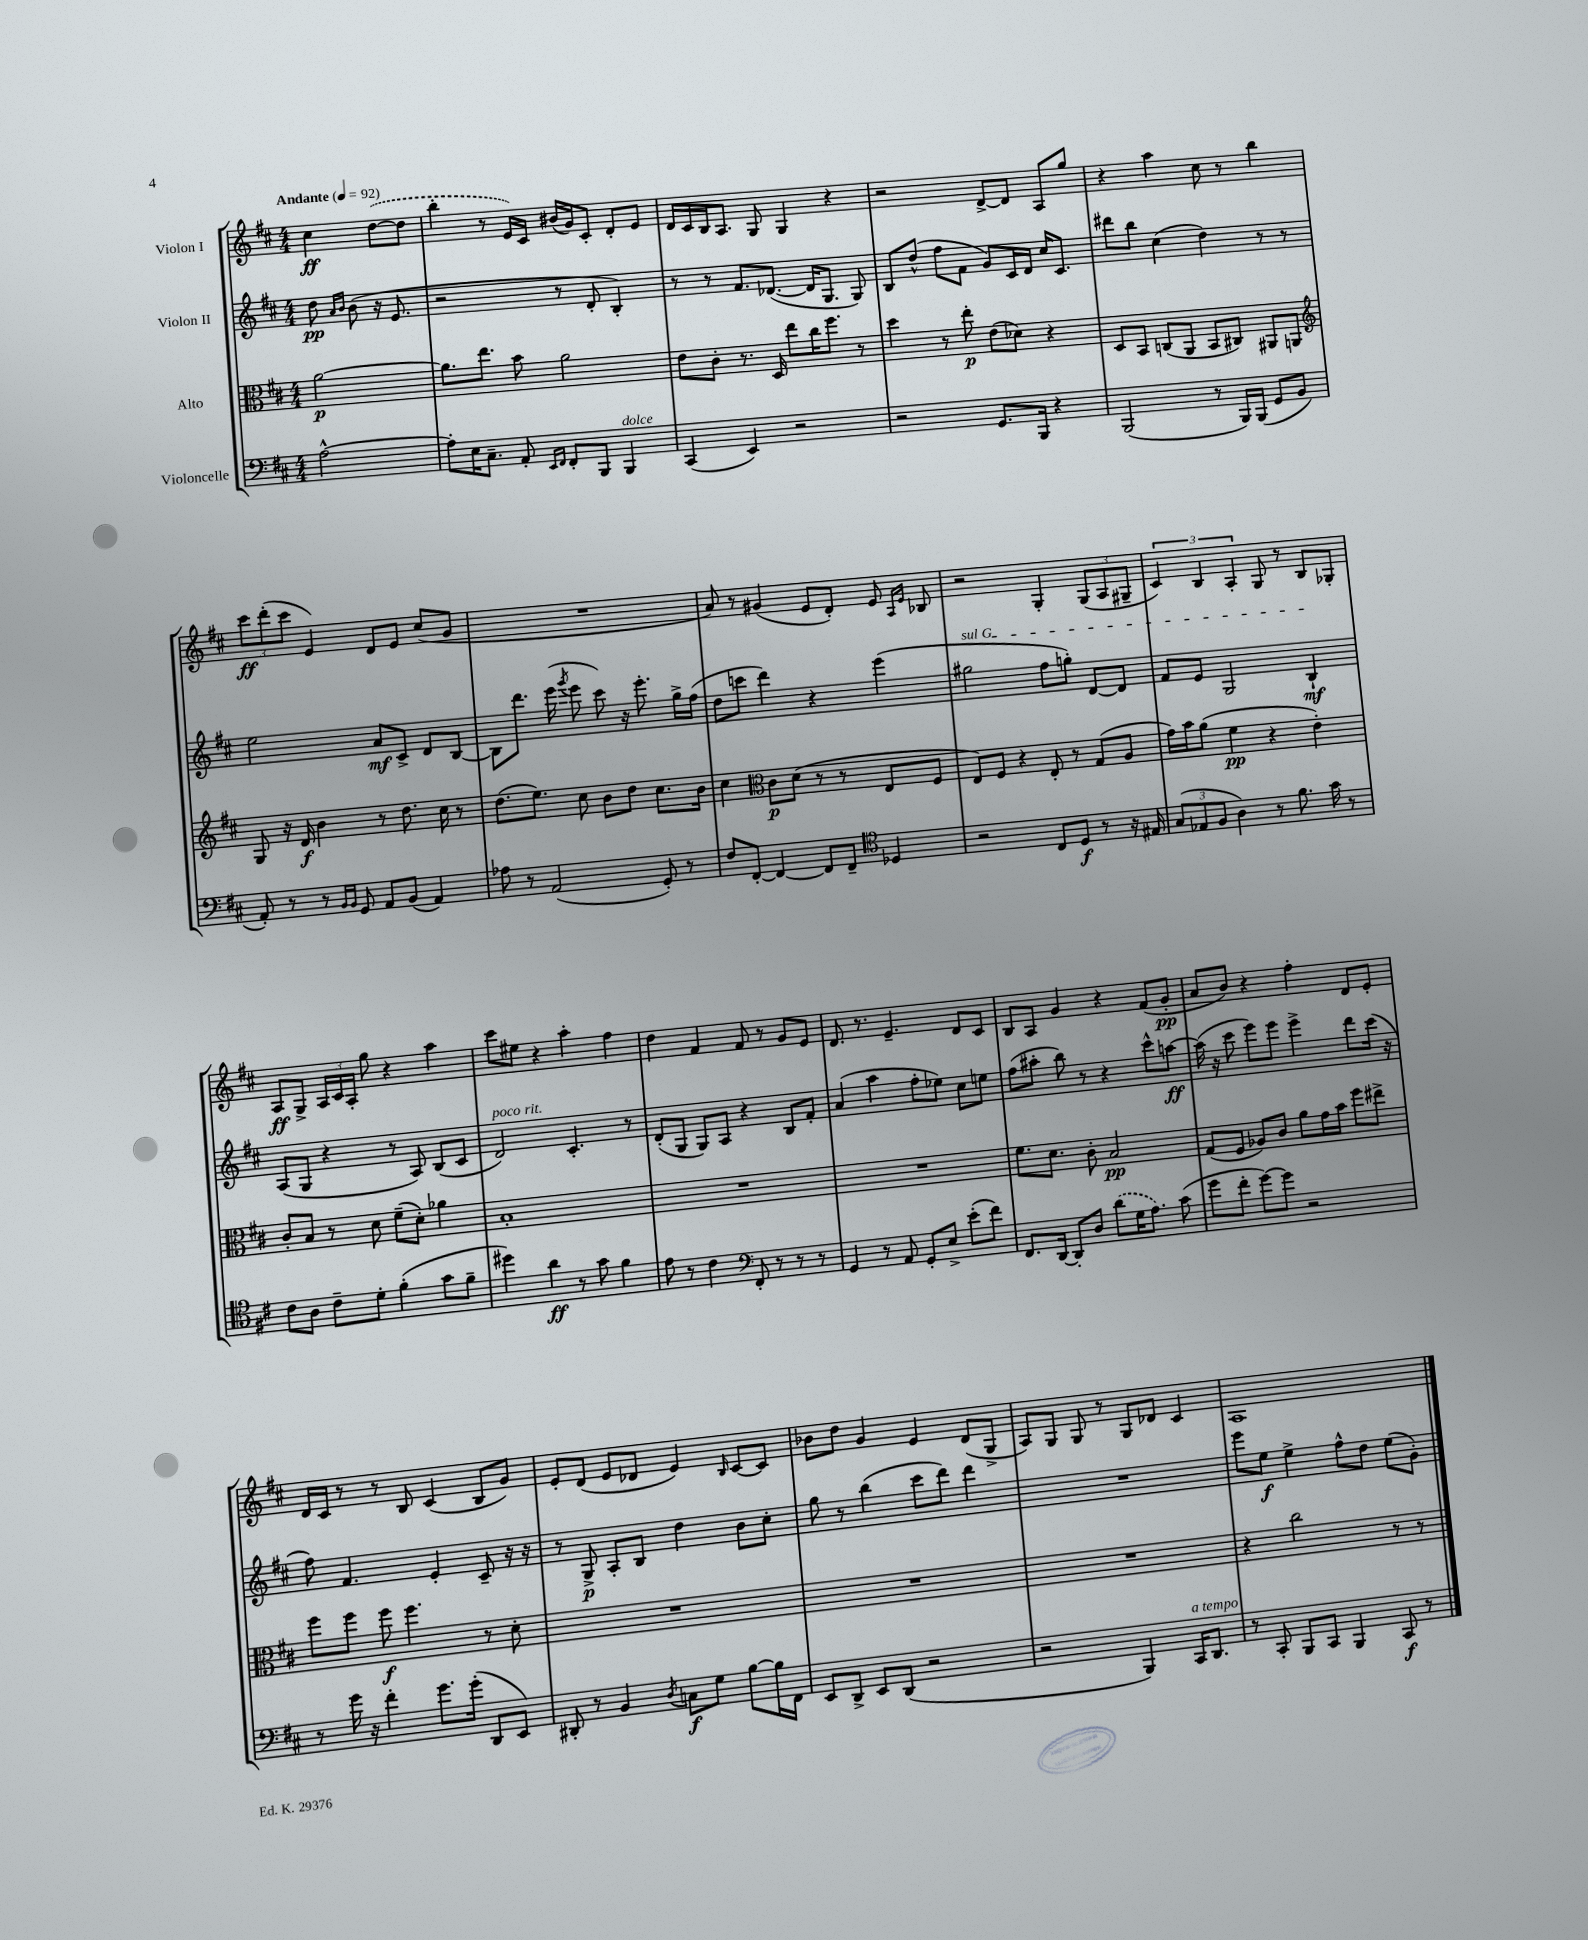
<<
\new StaffGroup <<
\new Staff = "s0" \with { instrumentName = "Violon I" } {
    \clef treble \key d \major \numericTimeSignature \time 4/4 \partial 2 \tempo "Andante" 4 = 92
    \autoBeamOff cis''4\ff \once \slurDashed d''8[~( d''8] |
    b''4-. r8 e'16[) cis'16] bis'16[( g'16) cis'8]-. d'8[-. e'8] |
    d'16[ cis'16 b16 a8.] g8 g4 r4 |
    r2 d'8[~-> d'8] a8[ g''8] |
    r4 a''4 cis''8 r8 b''4 |
    \tuplet 3/2 { cis'''8[\ff d'''8-.( cis'''8] } e'4) d'8[ e'8] cis''8[( g'8] |
    R1 |
    a'8) r8 gis'4( e'8[ d'8]-.) e'8 \grace { a16[ e'16] } bes8 |
    r2 g4-. \tuplet 3/2 { g8[( a8 gis8]-- } |
    \tuplet 3/2 { cis'4) b4 a4-. } g8 r8 b8[ ges8]-. |
    a8[\ff g8]-> \tuplet 3/2 { a16[ cis'16 a16]-. } g''8 r4 a''4 |
    cis'''8[ eis''8] r4 a''4-. fis''4 |
    d''4 fis'4 fis'8 r8 g'8[ e'8] |
    d'8. r8. e'4.-- d'8[ cis'8] |
    b8[ a8] g'4 r4 fis'8[( g'8]-.\pp |
    a'8[ b'8]) r4 fis''4-. d'8[ e'8]-. |
    d'16[ cis'16] r8 r8 b8 cis'4( b8[ g'8]) |
    e'8[-. d'8]( e'8[ des'8] e'4) \grace { b16 } cis'8[~ cis'8] |
    bes'8[ d''8] g'4 e'4 d'8[( g8]-> |
    a8[) g8] g8 r8 g8[ des'8] cis'4 |
    a1 \bar "|." |
}
\new Staff = "s1" \with { instrumentName = "Violon II" } {
    \clef treble \key d \major \numericTimeSignature \time 4/4 \partial 2
    \autoBeamOff d''8\pp \grace { a'16[ b'16] } b'8( r16 e'8. |
    r2 r8 d'8-. b4-.) |
    r8 r8 fis'8.[ des'8.]~( des'16[ g8.] g8) |
    b8[ d''8]-^( fis''8[ fis'8] g'8[) cis'16 d'16] cis''16[ cis'8.] |
    dis'''8[ b''8] cis''4( d''4) r8 r8 |
    e''2 a'8[\mf cis'8]-> d'8[ b8]~ |
    b8[ d'''8.] e'''16( \acciaccatura { g'''8 } e'''8 cis'''8) r16 e'''8.-. g''16[-> fis''16]( |
    d''8[ c'''8] d'''4) r4 e'''4( |
    \once \override TextSpanner.bound-details.left.text = \markup { \italic "sul G" } gis''2\startTextSpan fis''8[ g''8]-.) d'8[~ d'8] |
    fis'8[ e'8] g2 b4-!\mf\stopTextSpan |
    a8[( g8] r4 r8 a8) b8[( cis'8] |
    d'2^\markup { \italic "poco rit." }) cis'4.-. r8 |
    d'8[-.( g8] g8[) a8] r4 b8[ fis'8]-. |
    a'4( a''4 fis''8[-. ees''8]) cis''8[ e''8] |
    fis''8[( ais''8]-. b''8) r8 r4 cis'''8[-^ a''8]~\ff |
    a''16( r16 cis'''8 e'''8[) e'''8] e'''4-> d'''8[ cis'''16]( r16 |
    fis''8) fis'4. e'4-. cis'8-- r16 r16 |
    r8 g8->\p a8[-. b8] d''4 b'8[ cis''8]-. |
    g''8 r8 b''4( cis'''8[ d'''8]) d'''4 |
    R1 |
    e'''8[ e''8]\f e''4-> fis''8[-^ d''8] e''8[( g'8]-.) \bar "|." |
}
\new Staff = "s2" \with { instrumentName = "Alto" } {
    \clef alto \key d \major \numericTimeSignature \time 4/4 \partial 2
    \autoBeamOff a'2~\p |
    a'8.[ e''8.] b'8 a'2 |
    e'8[ cis'8]-. r8. d16 e''8[ cis''16 fis''8.] r8 |
    d''4 r8 e''8-.\p e'8[( des'8]) r4 |
    d8[ b,8] c8[( a,8] b,8[ cis8]) ais,8[ a,8] |
    \clef treble g8 r16 d'16\f b'4 r8 d''8. cis''16 r8 |
    d''8.[( e''8.]) cis''8 b'8[ d''8] cis''8.[ b'16] |
    cis''4 \clef alto cis'8[\p d'8]( r8 r8 e8[ fis8] |
    e8[) fis8] r4 e8-. r8 g8[( a8] |
    g'16[) b'16 a'8]( fis'4\pp r4 e'4-.) |
    cis'8[-. b8] r8 d'8 fis'8[--( d'8]-.) aes'4 |
    b1-. |
    R1 |
    R1 |
    fis'8.[ d'8.] cis'8-. b2\pp |
    g8[( fis8] aes8[) cis'8] a'8[ g'16 b'16] fis''8[ eis''8]-> |
    fis''8[ fis''8] fis''8\f fis''4. r8 d'8-. |
    R1 |
    R1 |
    R1 |
    r4 cis''2 r8 r8 \bar "|." |
}
\new Staff = "s3" \with { instrumentName = "Violoncelle" } {
    \clef bass \key d \major \numericTimeSignature \time 4/4 \partial 2
    \autoBeamOff a2~-^ |
    a8[-. e16 cis8.]-- a,8-. \grace { e,16[ fis,16] } fis,8[-. b,,8] b,,4^\markup { \italic "dolce" } |
    cis,4( e,4) r2 |
    r2 g,8.[ b,,16] r4 |
    b,,2( r8 b,,16[) b,,16]( g,8[ b,8] |
    a,8-.) r8 r8 \grace { b,16[ b,16] } g,8 a,8[ b,8]( a,4) |
    aes8 r8 a,2( g,8-.) r8 |
    fis8[ fis,8]~-. fis,4~ fis,8[ fis,8]-- \clef tenor des4 |
    r2 cis8[ d8]\f r8 r16 eis16 |
    \tuplet 3/2 { g8[( ees8 fis8] } a4) r8 fis'8. g'16 r8 |
    cis'8[ a8] cis'8[-- d'8]-. fis'4-.( g'8[ fis'8]-- |
    dis''4) a'4\ff r8 g'8 fis'4 |
    e'8 r8 cis'4 \clef bass fis,8-. r8 r8 r8 |
    g,4 r8 a,8 g,8[-. e8]-> e'8[-.( fis'8]) |
    fis,8.[ d,16]~ d,8[-. d8] \once \slurDashed d'8[( g16 a8.]) cis'8( |
    g'8[ fis'8]-. g'8[~) g'8] r2 |
    r8 g'16 r16 fis'4-. g'8.[ g'16]-.( d,8[ e,8]) |
    dis,8-. r8 b,4 \acciaccatura { d8 } c8[\f g8] b8[~ b16 fis,16] |
    e,8[ d,8]-> e,8[ d,8]( r2 |
    r2 b,,4) cis,16[^\markup { \italic "a tempo" } d,8.] |
    r8 cis,8-. b,,8[ cis,8] b,,4 cis,8\f r8 \bar "|." |
}
>>
>>
\layout { \context { \Score \remove "Bar_number_engraver" } }
